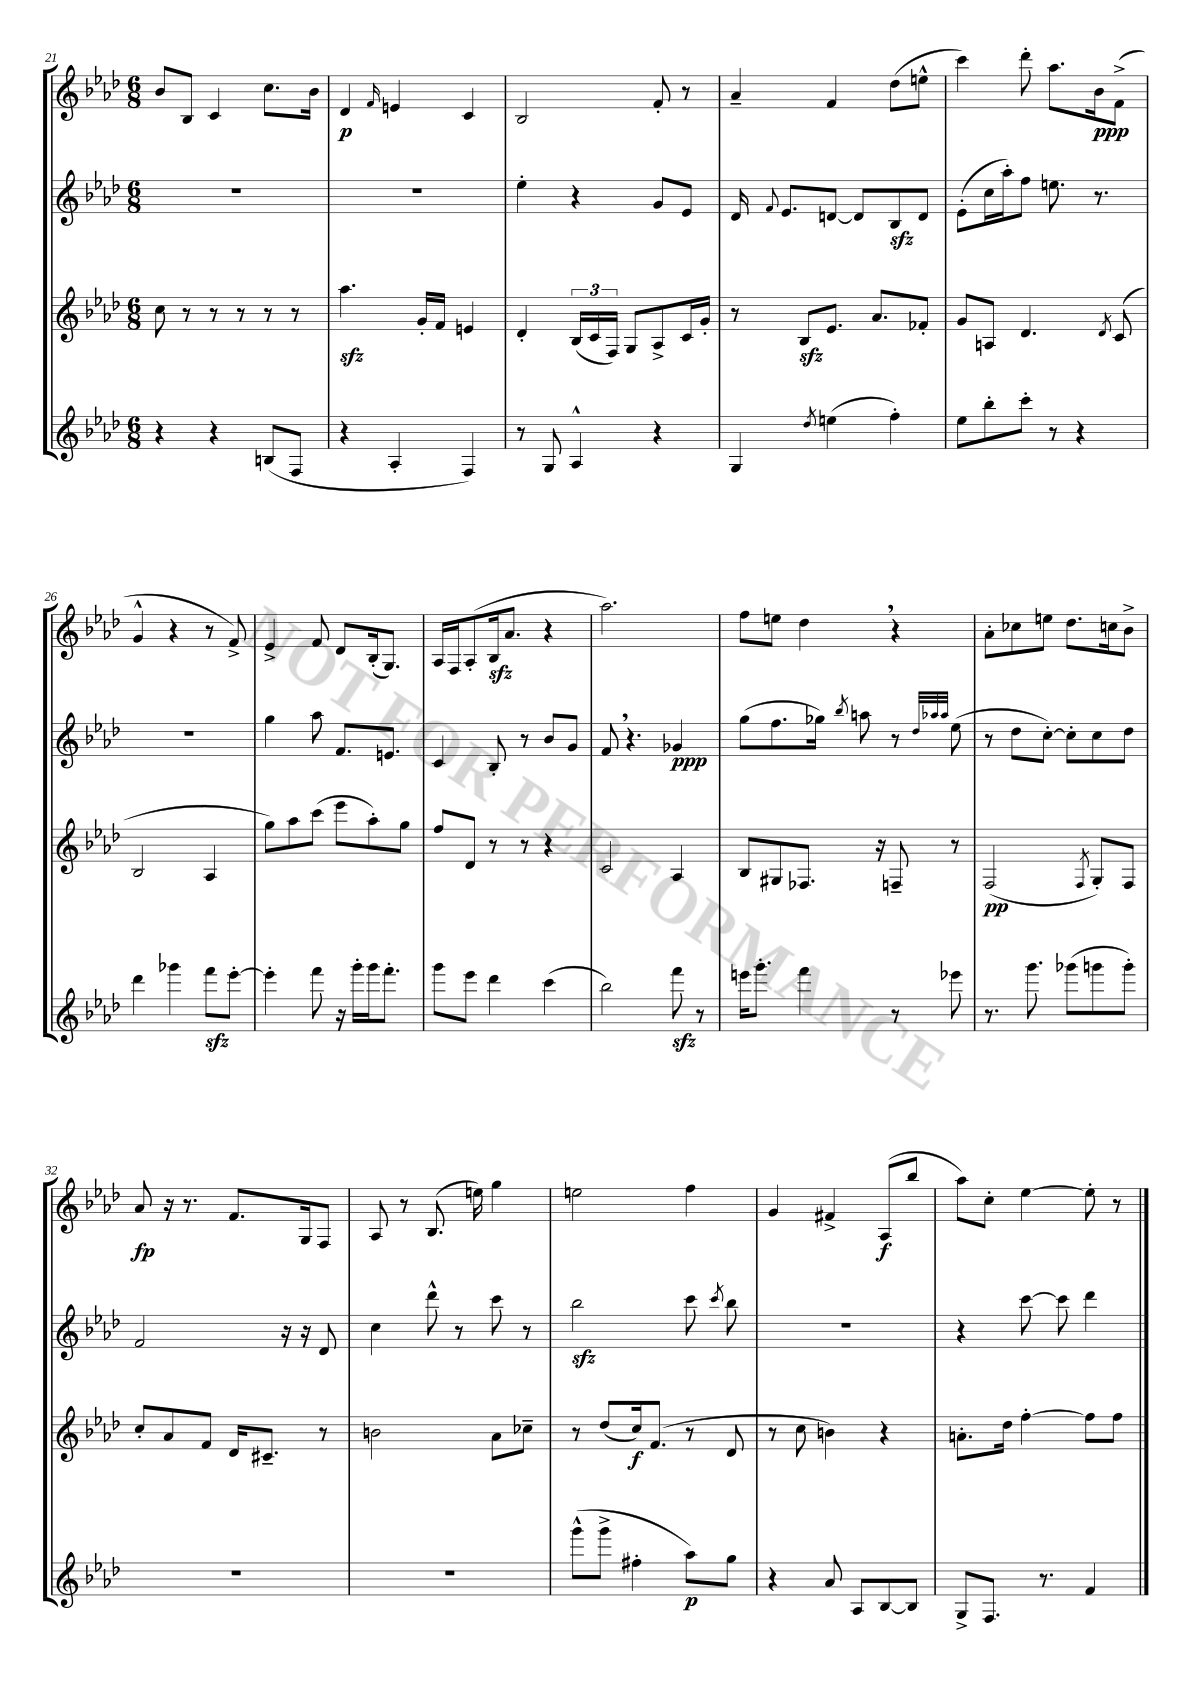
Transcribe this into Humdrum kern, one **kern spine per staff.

**kern	**kern	**kern	**kern
*staff4	*staff3	*staff2	*staff1
*clefG2	*clefG2	*clefG2	*clefG2
*k[b-e-a-d-]	*k[b-e-a-d-]	*k[b-e-a-d-]	*k[b-e-a-d-]
*M6/8	*M6/8	*M6/8	*M6/8
4r	8cc	2.r	8b-
.	8r	.	8B-
4r	8r	.	4c
.	8r	.	.
(8B	8r	.	8.cc
8F	8r	.	.
.	.	.	16b-
=	=	=	=
4r	4.aa-	2.r	4d-
.	.	.	16qqf
4A-'	.	.	4e
.	16g'	.	.
.	16f	.	.
4F)	4e	.	4c
=	=	=	=
8r	4d-'	4ee-'	2B-
8G	.	.	.
4A-^^	(24B-	4r	.
.	24c	.	.
.	24F)	.	.
.	8G	.	.
4r	8A-^	8g	8f'
.	16c	8e-	8r
.	16g'	.	.
=	=	=	=
4G	8r	16d-	4a-~
.	.	8qqf	.
.	.	8.e-	.
.	8B-	.	.
8qdd-	.	.	.
(4ee	8.e-	[8d	4f
.	.	8d]	.
.	8.a-	.	.
4ff')	.	8B-	(8dd-
.	8f-'	8d	8ee^^
=	=	=	=
8ee-	8g	(8e-'	4ccc)
8bb-'	8A	16cc	.
.	.	16aa-')	.
8ccc'	4.d-	8ff	8ddd-'
8r	.	8.ee	8.aa-
4r	.	.	.
.	.	8.r	16b-
.	8qd-	.	.
.	(8c	.	(8f^
=	=	=	=
4ddd-	2B-	2.r	4g^^
4ggg-	.	.	4r
8fff	4A-	.	8r
[8eee-'	.	.	8f^)
=	=	=	=
4eee-']	8gg)	4gg	4e-^
.	8aa-	.	.
8fff	(8ccc	8aa-	8f
16r	8eee-	8.f	8d-
16ggg'	.	.	.
16ggg	8aa-')	.	(16B-'
8.fff'	.	8.e	8.G)
.	8gg	.	.
=	=	=	=
8ggg	8ff	4c	16A-
.	.	.	16F
8eee-	8d-	.	(8A-'
4ddd-	8r	8B-'	16B-
.	.	.	8.a-
.	8r	8r	.
(4ccc	4r	8b-	4r
.	.	8g	.
=	=	=	=
2bb-)	2c	8f	2.aa-)
.	.	4.r	.
8fff	4A-	4g-	.
8r	.	.	.
=	=	=	=
16eee	8B-	(8gg	8ff
8.ggg'	.	.	.
.	8G#	8.ff	8ee
4fff	8.F-	.	4dd-
.	.	16gg-)	.
.	.	8qbb-	.
.	.	8aa	.
.	16r	.	.
8r	8F~	8r	4r
.	.	32qqdd-	.
.	.	32qqaa-	.
.	.	32qqaa-	.
8eee-	8r	(8ee-	.
=	=	=	=
8.r	(2F	8r	8a-'
.	.	8dd-	8cc-
8.ggg	.	.	.
.	.	[8cc')	8ee
(8ggg-	.	8cc']	8.dd-
.	8qF	.	.
8ggg	8G')	8cc	.
.	.	.	16cc
8ggg')	8F	8dd-	8b-^
=	=	=	=
2.r	8cc'	2f	8a-
.	8a-	.	16r
.	.	.	8.r
.	8f	.	.
.	16d-	.	8.f
.	8.c#~	.	.
.	.	16r	.
.	.	16r	16G
.	8r	8d-	8F
=	=	=	=
2.r	2b	4cc	8A-
.	.	.	8r
.	.	8ddd-^^	(8.B-
.	.	8r	.
.	.	.	16ee)
.	8a-	8ccc	4gg
.	8cc-~	8r	.
=	=	=	=
(8ggg^^	8r	2bb-	2ee
8ggg^	(8dd-	.	.
4ff#'	16cc)	.	.
.	(8.f	.	.
8aa-)	8r	8ccc	4ff
.	.	8qccc	.
8gg	8d-	8bb-	.
=	=	=	=
4r	8r	2.r	4g
.	8cc	.	.
8a-	4b)	.	4f#^
8A-	.	.	.
[8B-	4r	.	(8A-
8B-]	.	.	8bb-
=	=	=	=
8G^	8.a'	4r	8aa-)
8.F	.	.	8cc'
.	16dd-	.	.
.	[4ff'	[8ccc	[4ee-
8.r	.	.	.
.	.	8ccc]	.
4f	8ff]	4ddd-	8ee-']
.	8ff	.	8r
==	==	==	==
*-	*-	*-	*-
